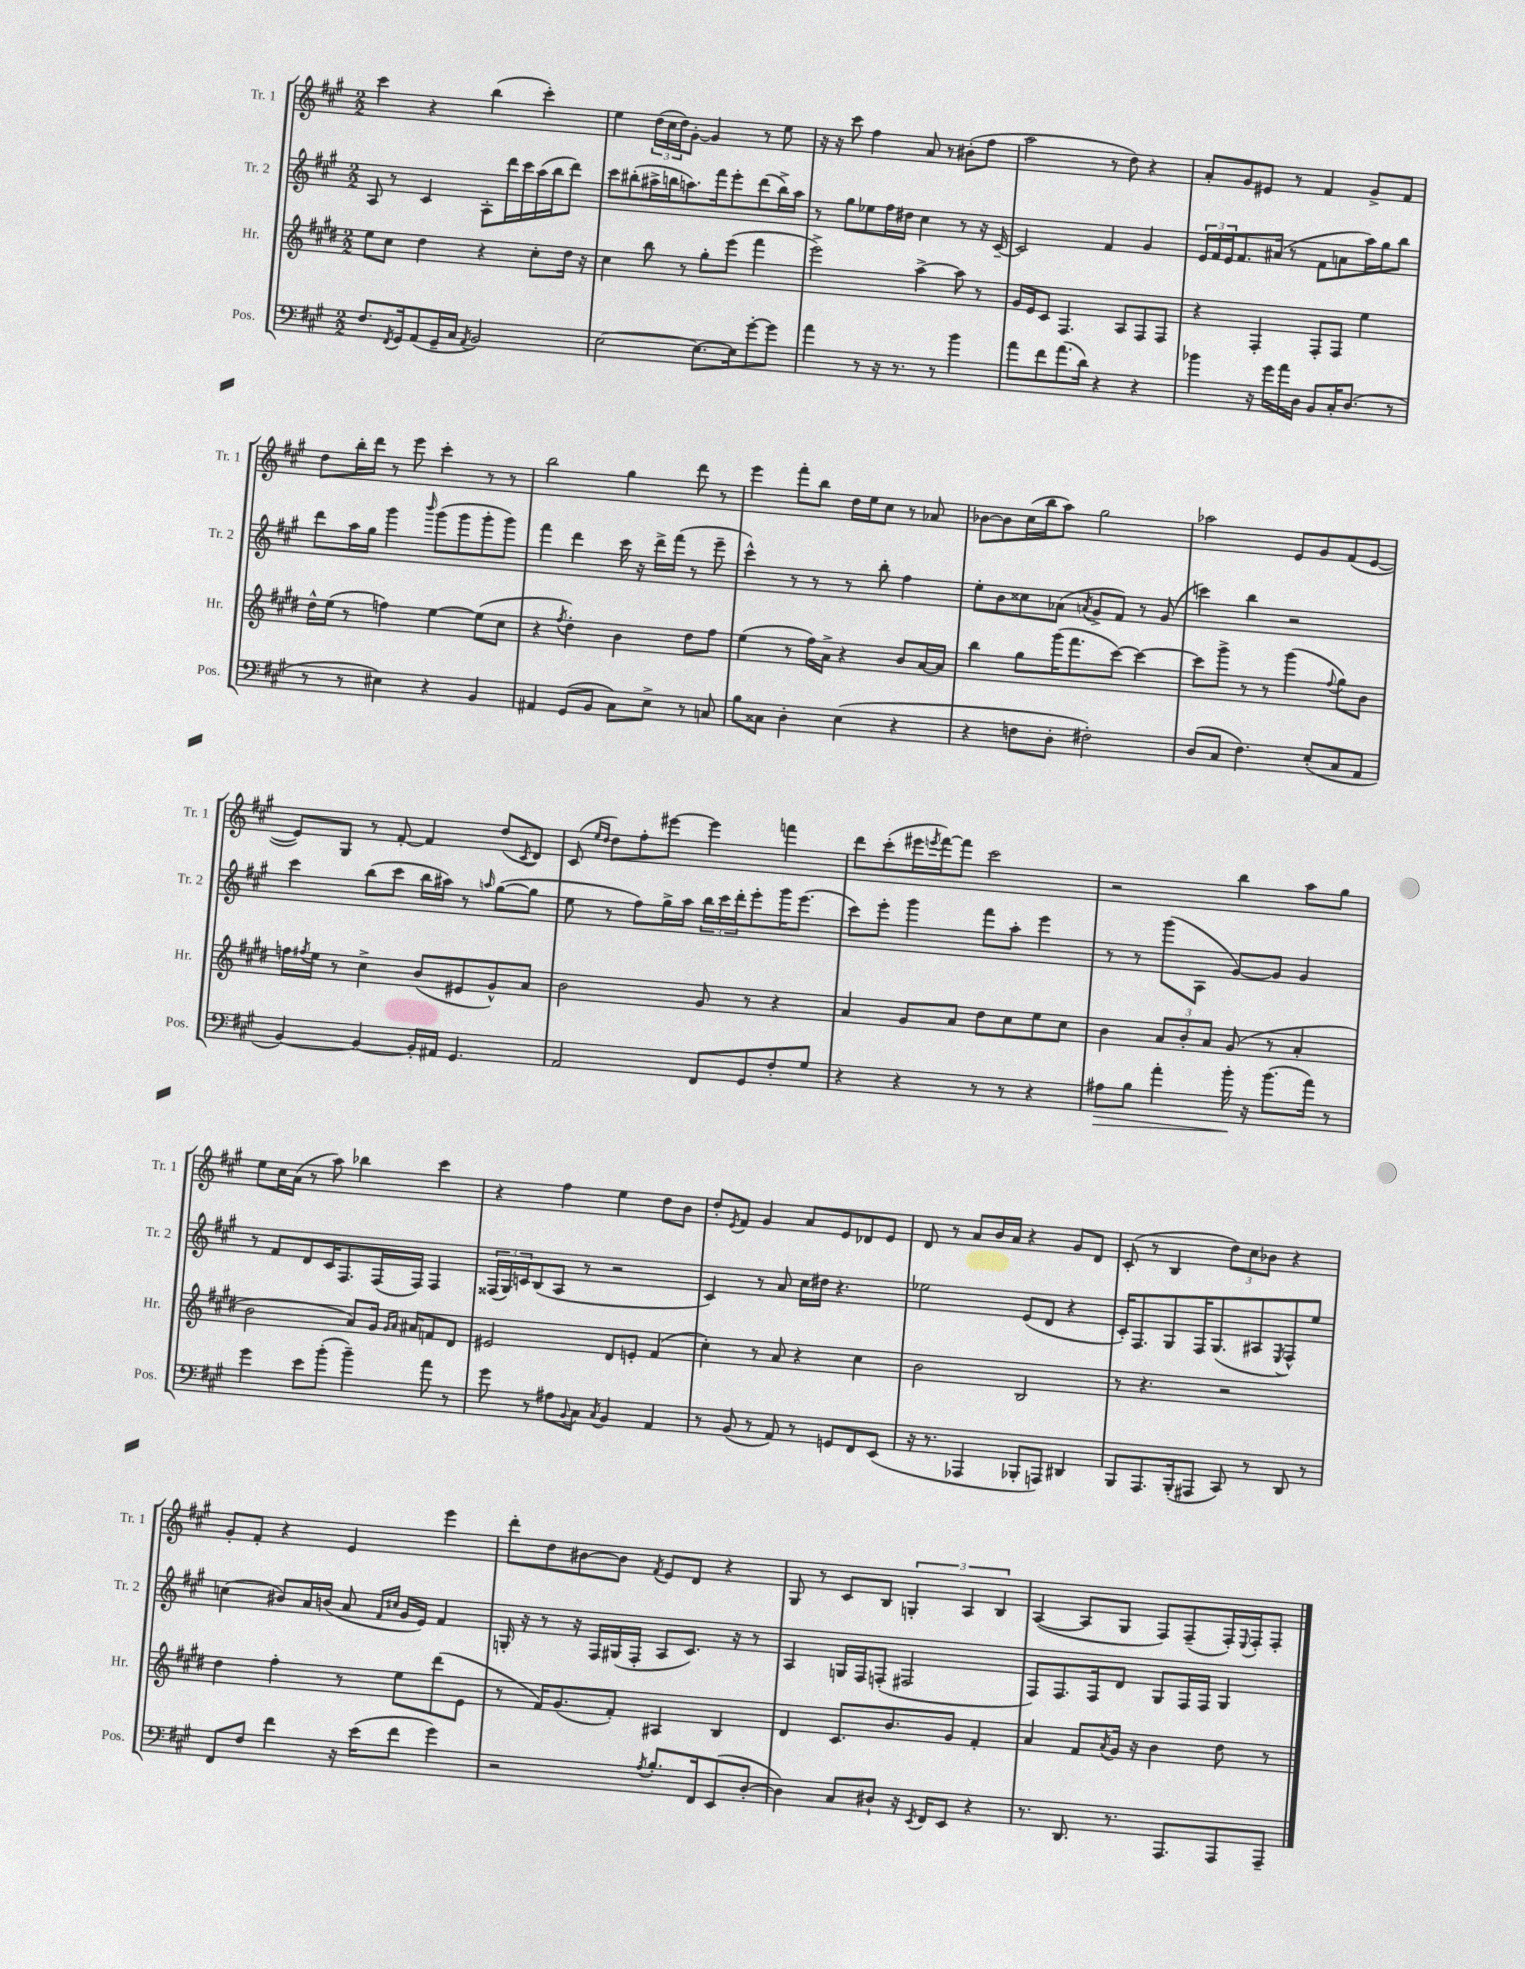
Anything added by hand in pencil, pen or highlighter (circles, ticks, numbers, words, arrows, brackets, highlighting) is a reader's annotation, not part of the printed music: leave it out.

**kern	**kern	**kern	**kern
*staff4	*staff3	*staff2	*staff1
*clefF4	*clefG2	*clefG2	*clefG2
*k[f#c#g#]	*k[f#c#g#d#]	*k[f#c#g#]	*k[f#c#g#]
*M2/2	*M2/2	*M2/2	*M2/2
8.F#	8ee	8A	4ccc#
.	8cc#	8r	.
8qFF#	.	.	.
16GG#	.	.	.
(8AA	4dd#	4c#	4r
16GG#~	.	.	.
16C#	.	.	.
8qAA	.	.	.
2BB)	4r	8A'	(4bb
.	.	16ddd	.
.	.	16ccc#	.
.	8cc#'	(16aa	4ccc#')
.	.	16bb	.
.	16dd#	8ddd)	.
.	16r	.	.
=	=	=	=
[2E	4cc#	8ccc#	4ee
.	.	(8bb#'	.
.	8bb	16aa#^	(24dd
.	.	.	24cc#
.	.	16bb	.
.	.	.	24dd)
.	8r	8.aa)	[8g#'
8.E_	8gg#'	.	4g#]
.	.	16fff#	.
.	(8eee	8eee'	.
16E]	.	.	.
[8g#'	4fff#	(8ddd	8r
8g#]	.	16bb^)	8ee
.	.	16aa	.
=	=	=	=
4a	2eee^)	8r	16r
.	.	.	16r
.	.	8gg#	8ccc#
8r	.	8ee-	4ff#
16r	.	16ff#	.
8.r	.	16dd#	.
.	[4aa^	4cc#	8a
8r	.	.	8r
4b	8aa]	8r	(8b#'
.	8r	16r	8ff#
.	.	[16c#~	.
=	=	=	=
8a	16g#	2c#]	2aa
.	16e	.	.
8f#	8c#	.	.
(8.a	4.F#	.	.
16d)	.	.	.
4r	.	4f#	8r
.	8A	.	8dd)
4r	8F#	4g#	4r
.	8F#	.	.
=	=	=	=
4b-	4r	24e	8a'
.	.	24f#	.
.	.	24e	.
.	.	8.f#	8g#
16r	4F#'	.	8e#
16g#	.	(16a#	.
16a	.	8r	8r
16D	.	.	.
8BB	8F#'	8f#	4f#
16C#'	8F#	8a	.
(8.D	.	.	.
.	4ee	16aa)	8g#^
.	.	16gg#	.
8r	.	8bb	8f#
=	=	=	=
8r	16dd#^^	8ddd	8dd
.	(16ee	.	.
8r	8r	16aa	16bb'
.	.	16gg#	16ddd
4E#)	4ff)	4ggg#	8r
.	.	.	8eee
.	.	16qqbbb	.
4r	[4ee	(8ggg#	4ccc#'
.	.	8ggg#	.
4BB	(8ee]	8ggg#'	8r
.	8cc#	8ggg#)	8r
=	=	=	=
4AA#	4r	4fff#	2bb
.	8qff#	.	.
(8GG#	4dd#')	4ddd	.
8BB	.	.	.
8C#)	4b	16ccc#	4gg#
.	.	16r	.
8E^	.	16ddd^	.
.	.	(16fff#	.
8r	8dd#	8r	8ddd
8C	8ff#	8eee~	8r
=	=	=	=
8B	(4ee	4ccc#^^)	4eee
8C##	.	.	.
4D'	8r	8r	8fff#'
.	16ff#)	8r	8bb
.	16a^	.	.
(4E	4r	8r	16dd
.	.	.	16ee
.	.	8bb'	8cc#
4r	8b	4ff#	8r
.	[16a	.	8a-
.	16a]	.	.
=	=	=	=
4r	4bb	8ee'	[8b-
.	.	8b	8b-]
8F	8gg#	8cc##	(16cc#
.	.	.	16bb
8D'	(16ggg#	(8a-	8aa)
.	8.fff#	.	.
.	.	8qa	.
2F#')	.	8g#^	2gg#
.	[8ccc#)	8f#)	.
.	4ccc#_	8r	.
.	.	(8g#	.
=	=	=	=
(8D	8ccc#]	4ccc)	2aa-
8C#	8ggg#^	.	.
4.F#)	8r	4bb	.
.	8r	.	.
.	(4ggg#	2r	8e
(8E'	.	.	8g#
.	8qqff#	.	.
8C#	8gg#)	.	(8f#
8AA	8b	.	[8e
=	=	=	=
[4BB)	16ff	4ccc#	8e])
.	8qff#	.	.
.	16ee	.	.
.	8r	.	8G#
4BB_	4cc#^	(8bb	8r
.	.	8ccc#	[8f#'
16BB']	(8b	16bb	4f#]
16AA#	.	16aa#)	.
4.GG#	8e#	8r	.
.	.	16qqaa	.
.	8g#^^)	([8gg#	(8dd
.	.	.	8qc#
.	8a	8gg#]	8d)
=	=	=	=
2AA	2b	8ee	(8c#
.	.	.	16qqee
.	.	.	16qqdd
.	.	8r	8dd)
.	.	8ff#)	8ff#'
.	.	16gg#^	[8eee#
.	.	16aa	.
8FF#	8g#	24bb	4eee#]
.	.	24ccc#	.
.	.	24ddd'	.
8GG#	8r	8eee'	.
8F#'	4r	16ggg#	4fff
.	.	(8.eee	.
8G#	.	.	.
=	=	=	=
4r	4a	8ccc#)	8ddd
.	.	8eee'	(8ccc#'
4r	8g#	4ggg#	16eee#
.	.	.	8qeee
.	.	.	[16fff#)
.	8a	.	8fff#]
8r	8dd#	8fff#	2ccc#
8r	8cc#	8aa'	.
4r	8ee	4eee	.
.	8cc#	.	.
=	=	=	=
8A#	4b	8r	2r
8B	.	8r	.
4a'	12a	(8ggg#	.
.	12b'	.	.
.	.	8A	.
.	12a	.	.
16b'	(8g#	[8g#)	4bb
16r	.	.	.
(8.b	8r	8g#]	.
.	4a'	4g#	8aa
16a)	.	.	.
8r	.	.	8gg#
=	=	=	=
4g#	2b	8r	8ee
.	.	8f#	16cc#
.	.	.	(16a
8e	.	8d	8r
(8b'	.	16c#	8aa)
.	.	8.F#	.
4b~)	8a)	.	4bb-
.	16g#	(16F#	.
.	16qqg#	.	.
.	16qqa	.	.
.	16a#	16F#)	.
8a	8f	4F#	4ccc#
8r	8d#	.	.
=	=	=	=
8g#	2e#	(24F##	4r
.	.	24G#)	.
.	.	24c	.
8r	.	(8B	.
8A#	.	8A	4ff#
8qqBB	.	.	.
8C#	.	8r	.
8qC#	.	.	.
4BB	8d#	2r	4ee
.	8e'	.	.
4AA	(4f#	.	8dd
.	.	.	8b
=	=	=	=
8r	4cc#')	4c#)	8dd'
.	.	.	8qe
(8BB	.	.	8f#
8r	8r	8r	4g#
8AA)	8a	8a	.
8r	4r	16cc#	8a
.	.	16dd#	.
8GG	.	4.r	8e
8FF#	4cc#	.	8d-
(8EE	.	.	8e
=	=	=	=
16r	2b	2ee-	8d
8.r	.	.	.
.	.	.	8r
4AAA-	.	.	8a
.	.	.	16b
.	.	.	16a
8BBB-'	2B	(8e	4r
8AAA)	.	8d	.
4DD#	.	4r	8g#
.	.	.	8d
=	=	=	=
8BBB	8r	16c#')	(8c#'
.	.	8.F#	.
8.AAA	4.r	.	8r
.	.	8G#	4B
(16BBB'	.	.	.
8AAA#	.	16F#	.
.	.	(8.G#	.
8CC#)	2r	.	12dd)
.	.	.	12cc#
8r	.	8A#	.
.	.	.	12b-
.	.	8qE	.
8DD	.	8F#^^)	4r
8r	.	8ee	.
=	=	=	=
8FF#	4dd#	(4cc	8g#'
8F#	.	.	8f#'
4f#	4ff#'	8b#)	4r
.	.	16a	.
.	.	(16b	.
16r	8r	8a	4e
(16e	.	.	.
.	.	16qqf#	.
.	.	16qqcc#	.
8f#	8ee	16g#	.
.	.	16e)	.
4g#)	(8ddd#	4f#	4eee
.	8e	.	.
=	=	=	=
2r	8r	16G'	8ddd'
.	.	16r	.
.	16f#)	8r	8dd
.	(8.g#	.	.
.	.	16r	[8b#
.	.	16F#	.
.	8f#')	(16G#	8b#]
.	.	16F#'	.
8qA	.	.	8qf#
8.B'	4A#	8A	8e
.	.	8.c#)	8d
16FF#	.	.	.
(8EE	4B	.	4r
.	.	16r	.
[8D'	.	8r	.
=	=	=	=
4D])	4d#	4A	8G#
.	.	.	8r
8C#	8.c#	16G	8c#
.	.	16F#	.
8D#`	.	(8F'	8B
.	8.b	.	.
16r	.	2F#	6G'
8qEE	.	.	.
16FF#	.	.	.
8EE	8g#	.	.
.	.	.	6A
4r	4f#'	.	.
.	.	.	6B
=	=	=	=
8.r	4a	8F#)	([4A
.	.	8.F#	.
8.DD	.	.	.
.	8f#	.	8A]
.	.	16F#	.
.	8qa	.	.
8.r	16g#	8d	8G#
.	16r	.	.
.	4b	8G#	8F#)
8.AAA	.	.	.
.	.	16F#	(8F#~
.	.	16F#	.
8AAA	8dd#	4G#	16F#')
.	.	.	8qqE
.	.	.	16F#'
8AAA~	8r	.	8F#'
==	==	==	==
*-	*-	*-	*-
